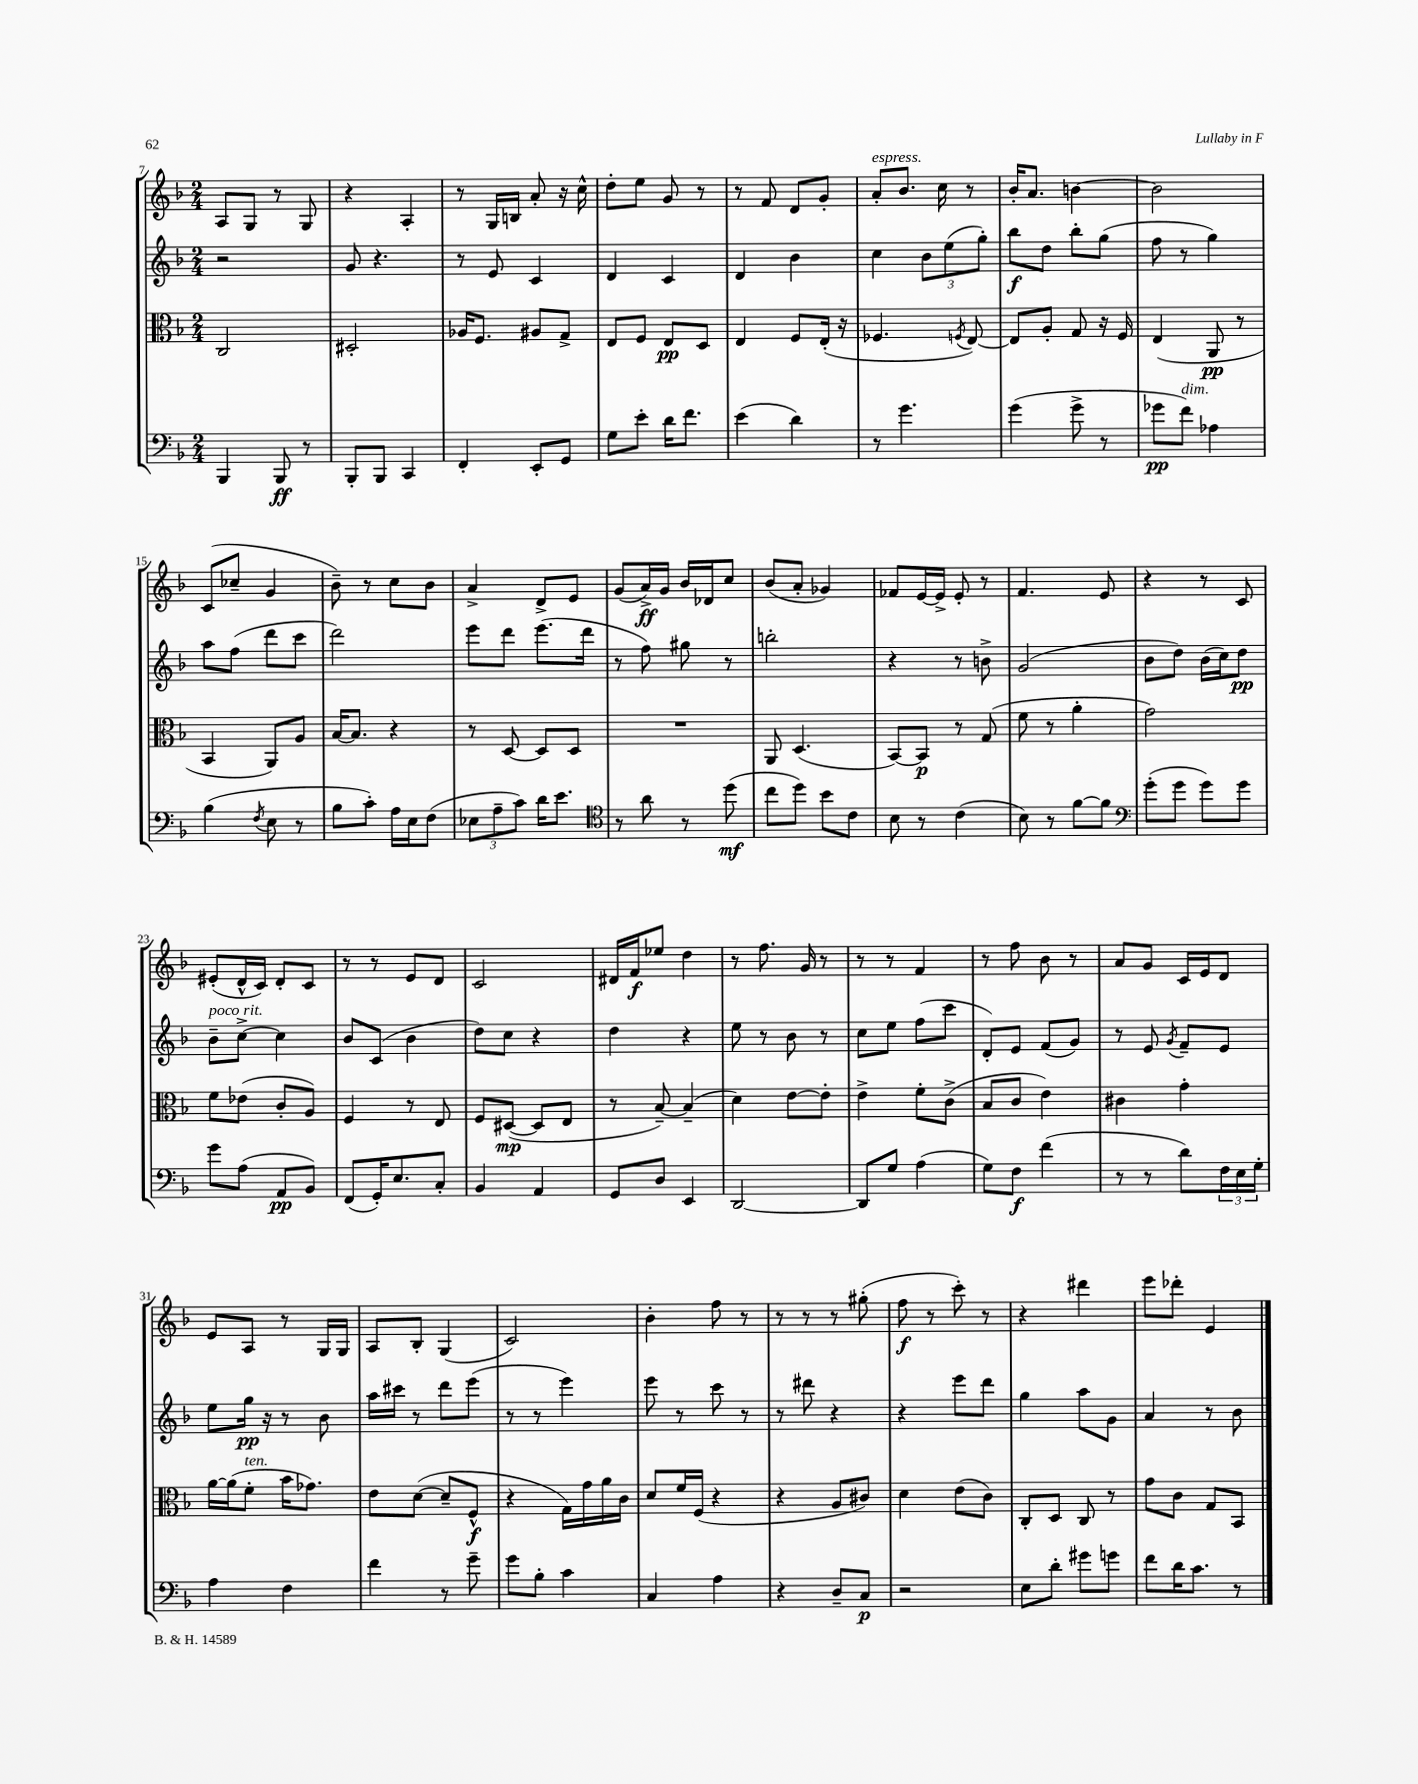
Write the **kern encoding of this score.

**kern	**kern	**kern	**kern
*staff4	*staff3	*staff2	*staff1
*clefF4	*clefC3	*clefG2	*clefG2
*k[b-]	*k[b-]	*k[b-]	*k[b-]
*M2/4	*M2/4	*M2/4	*M2/4
4BBB-	2C	2r	8A
.	.	.	8G
8BBB-	.	.	8r
8r	.	.	8G
=	=	=	=
8BBB-'	2D#'	8g	4r
8BBB-	.	4.r	.
4CC	.	.	4A'
=	=	=	=
4FF'	16A-	8r	8r
.	8.F	.	.
.	.	8e	16G
.	.	.	16B
8EE'	8A#	4c	8a'
8GG	8G^	.	16r
.	.	.	16cc^^
=	=	=	=
8G	8E	4d	8dd'
8e'	8F	.	8ee
16d	8E	4c	8g
8.f	.	.	.
.	8D	.	8r
=	=	=	=
(4e	4E	4d	8r
.	.	.	8f
4d)	8F	4b-	8d
.	(16E'	.	8g'
.	16r	.	.
=	=	=	=
8r	4.F-	4cc	8a'
4.g	.	.	8.b-
.	.	12b-	.
.	.	.	16cc
.	.	(12ee	.
.	8qF	.	.
.	[8E)	.	8r
.	.	12gg')	.
=	=	=	=
(4g	8E]	8bb-	16b-'
.	.	.	8.a
.	8A'	8dd	.
8g^	8G	8bb-'	[4b
8r	16r	(8gg	.
.	16F	.	.
=	=	=	=
8g-	(4E	8ff	2b]
8f)	.	8r	.
4A-	8AA	4gg)	.
.	8r	.	.
=	=	=	=
(4B-	4BB-	8aa	(8c
.	.	(8ff	8cc-~
8qF	.	.	.
8E	8AA)	8ddd	4g
8r	8A	8ccc	.
=	=	=	=
8B-	[16B-	2ddd)	8b-~)
.	8.B-]	.	.
8c')	.	.	8r
16A	4r	.	8cc
16E	.	.	.
(8F	.	.	8b-
=	=	=	=
12E-	8r	8eee	4a^
12A~	.	.	.
.	[8D	8ddd	.
12c)	.	.	.
16d	8D]	(8.eee	8d^
8.e	.	.	.
.	8D	.	8e
.	.	16ddd	.
=	=	=	=
*clefC4	*	*	*
8r	2r	8r	(8g
8a	.	8ff)	16a^)
.	.	.	16g
8r	.	8gg#	16b-
.	.	.	16d-
(8dd	.	8r	8cc
=	=	=	=
8cc	8AA	2bb'	(8b-
8dd)	(4.D	.	8a'
8b-	.	.	4g-)
8c	.	.	.
=	=	=	=
8B-	[8BB-)	4r	8f-
8r	8BB-]	.	[16e
.	.	.	16e^]
(4c	8r	8r	8e'
.	(8G	8b^	8r
=	=	=	=
8B-)	8f	(2g	4.f
8r	8r	.	.
[8f	4a'	.	.
8f]	.	.	8e
=	=	=	=
*clefF4	*	*	*
(8g'	2g)	8b-	4r
8g	.	8dd)	.
8g)	.	(16b-	8r
.	.	16cc)	.
8g	.	8dd	8c
=	=	=	=
8g	8f	8b-~	(8e#'
(8A	(8e-	[8cc^	16d^^
.	.	.	16c)
8AA	8c'	4cc]	8d'
8BB-)	8A)	.	8c
=	=	=	=
(8FF	4F	8b-	8r
16GG')	.	(8c	8r
8.E	.	.	.
.	8r	4b-	8e
8C'	8E	.	8d
=	=	=	=
4BB-	8F	8dd)	2c
.	([8D#	8cc	.
4AA	8D#]	4r	.
.	8E	.	.
=	=	=	=
8GG	8r	4dd	16d#
.	.	.	16f
8D	[8B-~)	.	8ee-
4EE	(4B-~]	4r	4dd
=	=	=	=
[2DD	4d)	8ee	8r
.	.	8r	8.ff
.	[8e	8b-	.
.	.	.	16g
.	8e']	8r	8r
=	=	=	=
8DD]	4e^	8cc	8r
8G	.	8ee	8r
(4A	8f'	(8ff	4f
.	(8c^	8ccc	.
=	=	=	=
8G)	8B-	8d')	8r
8F	8c	8e	8ff
(4f	4e)	(8f	8b-
.	.	8g)	8r
=	=	=	=
8r	4c#	8r	8a
8r	.	8e	8g
.	.	8qg	.
8d)	4g'	8f~	16c
.	.	.	16e
24F	.	8e	8d
24E	.	.	.
24G'	.	.	.
=	=	=	=
4A	[16a	8ee	8e
.	(16a]	.	.
.	8f'	16gg	8A
.	.	16r	.
4F	16b-	8r	8r
.	8.g-)	.	.
.	.	8b-	16G
.	.	.	16G
=	=	=	=
4f	8e	16aa	8A
.	.	16ccc#	.
.	([8d	8r	8B-'
8r	8d~]	8ddd	(4G
8g~	8F^^	(8eee	.
=	=	=	=
8g	4r	8r	2c)
8B-'	.	8r	.
4c	16G)	4eee)	.
.	16g	.	.
.	16a	.	.
.	16c	.	.
=	=	=	=
4C	8d	8eee	4b-'
.	16f	8r	.
.	(16F	.	.
4A	4r	8ccc	8ff
.	.	8r	8r
=	=	=	=
4r	4r	8r	8r
.	.	8ddd#	8r
8D~	8A	4r	8r
8C	8c#)	.	(8gg#'
=	=	=	=
2r	4d	4r	8ff
.	.	.	8r
.	(8e	8eee	8ccc')
.	8c)	8ddd	8r
=	=	=	=
8E	8C'	4gg	4r
8d'	8D	.	.
8g#	8C	8aa	4ddd#
8g	8r	8g	.
=	=	=	=
8f	8g	4a	8eee
16d	8c	.	8ddd-'
8.c	.	.	.
.	8G	8r	4e
8r	8BB-	8b-	.
==	==	==	==
*-	*-	*-	*-
